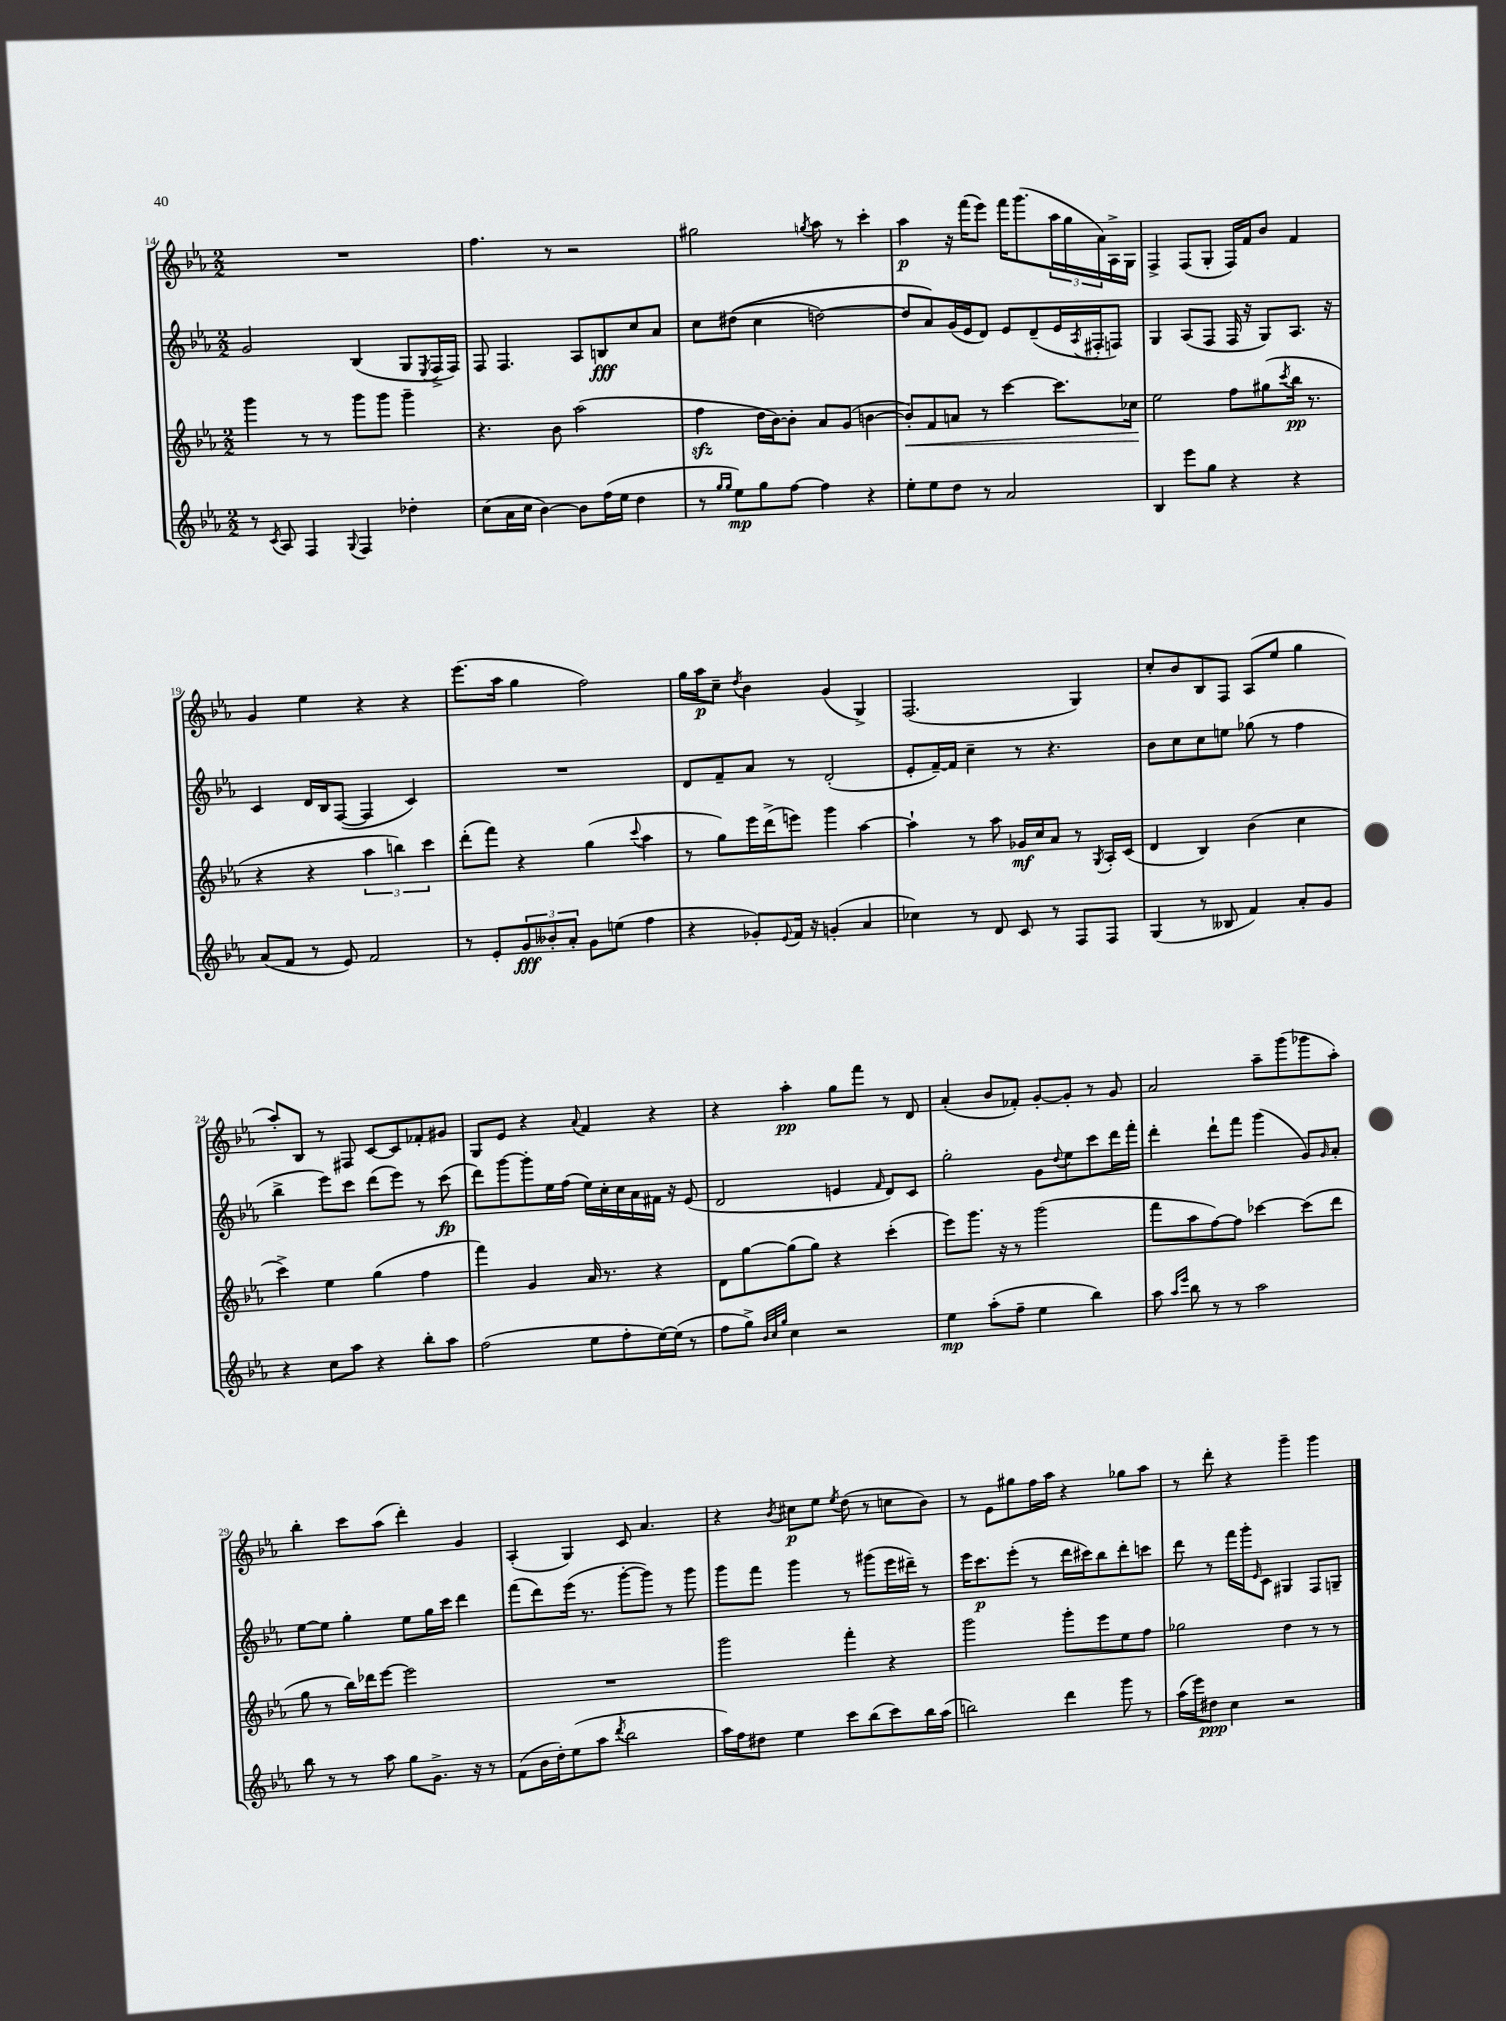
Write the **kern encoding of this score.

**kern	**kern	**kern	**kern
*staff4	*staff3	*staff2	*staff1
*clefG2	*clefG2	*clefG2	*clefG2
*k[b-e-a-]	*k[b-e-a-]	*k[b-e-a-]	*k[b-e-a-]
*M2/2	*M2/2	*M2/2	*M2/2
8r	4ggg	2g	1r
8qc	.	.	.
8A-	.	.	.
4F	8r	.	.
.	8r	.	.
8qqG	.	.	.
4F	8ggg	(4B-	.
.	8ggg	.	.
4dd-'	4ggg~	8G	.
.	.	8qE-	.
.	.	16F^	.
.	.	16F)	.
=	=	=	=
(8cc	4.r	8F	4.ff
16a-	.	4.F	.
16cc	.	.	.
[4b-)	.	.	.
.	8b-	.	8r
8b-]	(2aa-	8A-	2r
(16ff	.	8B	.
16ee-	.	.	.
4dd	.	8cc	.
.	.	8a-	.
=	=	=	=
8r	4ff	8cc	2gg#
16qqgg	.	.	.
16qqgg	.	.	.
8ee-)	.	&((8dd#	.
8gg	16dd	4cc	.
.	[16b-)	.	.
[8ff	8b-']	.	.
.	.	.	8qgg
4ff]	8a-	[2dd)	8aa-
.	(8g	.	8r
4r	[4b	.	4ccc'
=	=	=	=
8ee-'	8b'])	8dd]	4aa-
8ee-	8f	8a-&)	.
8dd	8a	(16g	16r
.	.	16e-	(16fff
8r	8r	8d)	8eee-)
2a-	[4ccc	8e-	16fff
.	.	.	(8.ggg
.	.	(8d~	.
.	8.ccc]	16e-	24aa-
.	.	.	24gg
.	.	8qA-	.
.	.	16F#'	.
.	.	.	24a-)
.	.	8F)	16A-^
.	16cc-	.	16G
=	=	=	=
4B-	2ee-	4G	4F^
8eee-	.	(8A-	(8F
8gg	.	8F	8G'
4r	8ff	16F	16F)
.	.	16r	16f
.	(8gg#	8G)	8b-
.	8qccc	.	.
4r	16bb-	8.A-	4f
.	8.r	.	.
.	.	16r	.
=	=	=	=
(8a-	4r	4c	4g
8f	.	.	.
8r	4r	16d	4ee-
.	.	16B-	.
8e-)	.	([8F	.
2f	6aa-	4F]	4r
.	6bb)	.	.
.	.	4c)	4r
.	6ccc	.	.
=	=	=	=
8r	(8ddd'	1r	(8.eee-
8e-'	8fff)	.	.
.	.	.	16aa-
12g	4r	.	4gg
12b--'	.	.	.
12a-'	.	.	.
8g	(4gg	.	2ff)
(8ee	.	.	.
.	8qqccc	.	.
4ff	4aa-	.	.
=	=	=	=
4r	8r	8d	16gg
.	.	.	16aa-
.	8gg)	8f~	8cc~
.	.	.	8qdd
8g-')	16eee-	8a-	4b-
.	(16ddd^	.	.
8qqe-	.	.	.
16f	8eee)	8r	.
16r	.	.	.
(4g'	4ggg	(2d'	(4g
4a-	[4aa-	.	4G^)
=	=	=	=
4cc-)	4aa-`]	8e-'	(2.F
.	.	[16f~)	.
.	.	16f]	.
8r	8r	4cc~	.
8d	8aa-	.	.
8c	16g-	8r	.
.	16cc	.	.
8r	8a-	4.r	.
8F	8r	.	4G)
.	8qG	.	.
8F	16A-'	.	.
.	(16c	.	.
=	=	=	=
(4G	4d	8b-	8cc'
.	.	8cc	8b-
8r	4B-)	8cc	8B-
8B--	.	8ee	8F
4f)	(4b-	(8gg-	(8A-
.	.	8r	8ee-
8a-'	4cc	4ff	4gg
8g	.	.	.
=	=	=	=
4r	4ccc^)	4bb-^	8aa-')
.	.	.	8B-
8cc	4ee-	8eee-)	8r
8aa-	.	8ccc	8F#
4r	(4gg	(8ddd	[8c
.	.	8eee-)	8c]
8bb-'	4ff	8r	8f-'
8aa-	.	(8ccc	8g#
=	=	=	=
(2ff	4fff)	8ddd)	8G
.	.	[8ggg	8e-
.	4g	8ggg']	4r
.	.	16ee-	.
.	.	(16ff	.
.	.	.	8qqa-
8ee-	16a-	16ee-)	4f
.	8.r	16cc'	.
8ff'	.	16cc	.
.	.	16a-	.
[16ee-)	4r	16f#	4r
(16ee-]	.	16r	.
8r	.	(8e-	.
=	=	=	=
8ff	8d	2d	4r
8gg^)	[8gg	.	.
32qqb-	.	.	.
32qqcc	.	.	.
32qqgg	.	.	.
4cc	(8gg]	.	4aa-'
.	8gg)	.	.
2r	4r	4e	8gg
.	.	.	8fff
.	.	16qqf	.
.	(4ccc'	8d)	8r
.	.	8c	8d
=	=	=	=
4ee-	8eee-)	2gg'	(4a-'
.	8.ggg	.	.
(8aa-'	.	.	8b-
.	16r	.	.
8ff~	8r	.	8f-')
4ee-	(2ggg	8g	[8g'
.	.	8qqdd	.
.	.	8ee-	8g']
4bb-)	.	8ccc	8r
.	.	16ddd	8g
.	.	16fff'	.
=	=	=	=
8aa-	8fff	4ddd'	2a-
16qqaa-	.	.	.
16qqeee-	.	.	.
8bb-	8aa-	.	.
8r	[8ff)	8ddd`	.
8r	8ff]	8fff	.
2aa-	[4ccc-	(4ggg	8aa-~
.	.	.	(8ggg
.	(8ccc-]	8g)	8ggg-
.	.	16qqg	.
.	8ddd	8a-'	8aa-')
=	=	=	=
8bb-	8gg	[8ee-	4bb-'
8r	8r	8ee-]	.
8r	16bb-)	4gg'	8ccc
.	16ddd-	.	.
8aa-	[8eee-	.	(8aa-
8gg	2eee-]	8ee-	4ddd')
8.g^	.	16gg	.
.	.	16ccc	.
.	.	4ddd	4g
16r	.	.	.
8r	.	.	.
=	=	=	=
(8f	1r	(8fff	(4A-'
16b-	.	8ddd)	.
16dd')	.	.	.
(8ee-	.	(16eee-	4G)
.	.	8.r	.
8aa-	.	.	.
8qddd	.	.	.
2bb-	.	[8ggg'	8c
.	.	8ggg])	4.a-
.	.	8r	.
.	.	8ggg	.
=	=	=	=
16aa-)	2ggg	8ggg	4r
16ff	.	.	.
8dd#	.	8fff	.
.	.	.	8qb-
4ee-	.	4ggg	8cc#
.	.	.	8ee-
.	.	.	8qee-
8ccc	4fff'	8r	(8dd
(8bb-	.	(8ggg#	8r
8ccc)	4r	16eee-	8cc
.	.	16ddd#~)	.
16bb-	.	8r	8b-)
(16aa-	.	.	.
=	=	=	=
2bb)	2ggg	16eee-	8r
.	.	8.ccc	.
.	.	.	8e-
.	.	(8eee-'	8gg#
.	.	8r	16ff
.	.	.	16aa-
4ddd	8ggg'	16ddd	4r
.	.	16ccc#)	.
.	8eee-	8bb-	.
8ggg	8ee-	8ddd'	8gg-
8r	8ff	8ccc	8aa-
=	=	=	=
(16aa-	2gg-	8ddd	8r
16eee-)	.	.	.
8dd#	.	8r	8ddd'
4cc	.	16fff	4r
.	.	16ggg'	.
.	.	16qqe-	.
.	.	8c	.
2r	4dd	4G#	4ggg~
.	8r	8F	4ggg
.	8r	8G~	.
==	==	==	==
*-	*-	*-	*-
